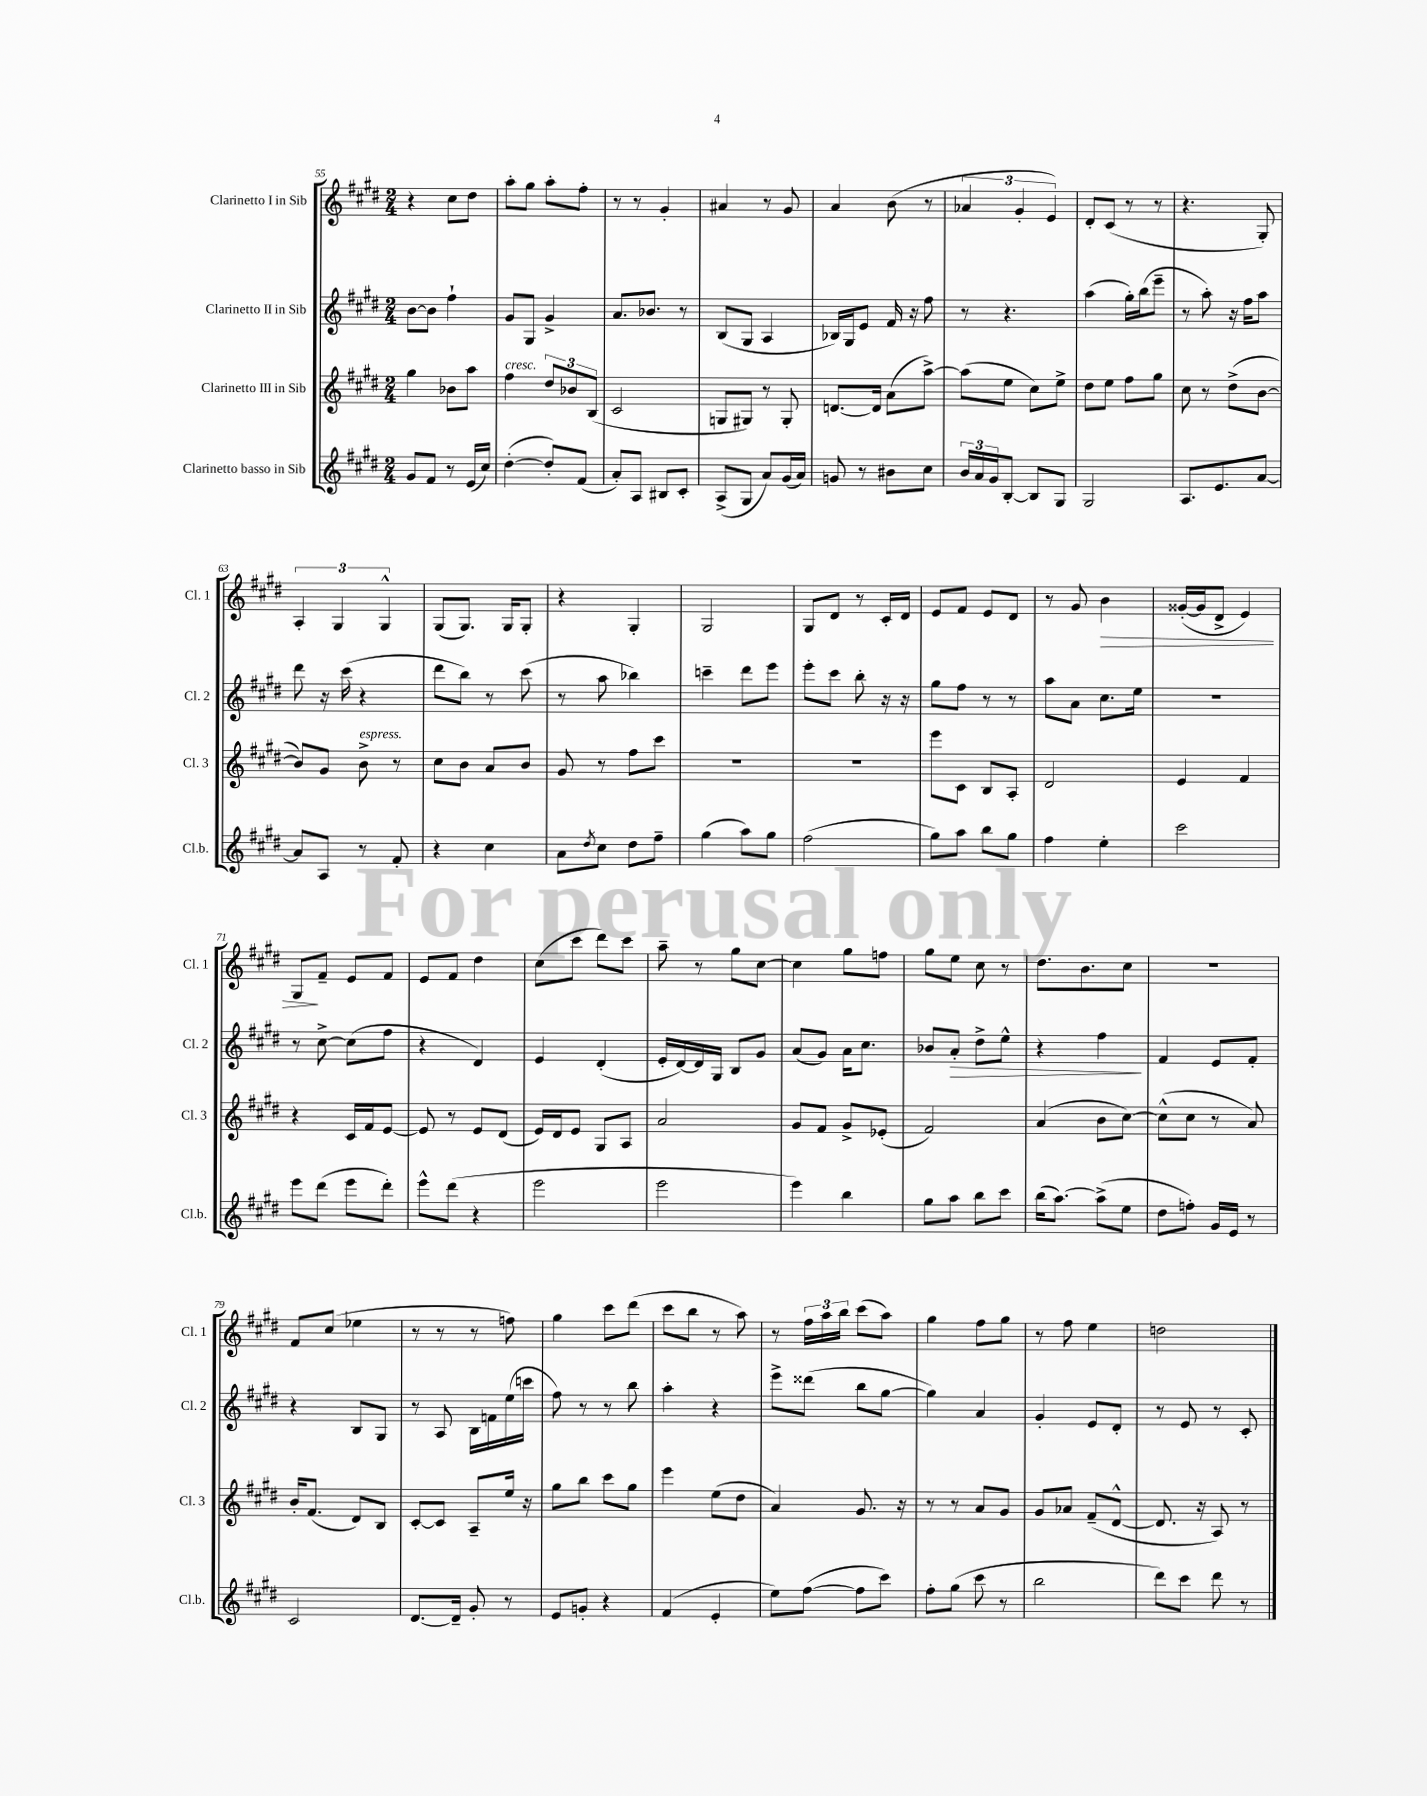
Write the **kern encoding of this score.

**kern	**kern	**kern	**kern
*staff4	*staff3	*staff2	*staff1
*clefG2	*clefG2	*clefG2	*clefG2
*k[f#c#g#d#]	*k[f#c#g#d#]	*k[f#c#g#d#]	*k[f#c#g#d#]
*M2/4	*M2/4	*M2/4	*M2/4
8g#/L	4gg#\	[8b\L	4r
8f#/J	.	8b\]J	.
8r	8b-\L	4ff#`\	8cc#\L
(16e/LL	8aa\J	.	8dd#\J
16cc#/JJ)	.	.	.
=	=	=	=
([4dd#'\	4ff#\	8g#/L	8aa'\L
.	.	8G#/J	8gg#\J
8dd#'/]L)	12dd#/L	4g#^/	8aa'\L
.	12b-/	.	.
(8f#/J	.	.	8ff#'\J
.	(12B/J	.	.
=	=	=	=
8a'/L)	2c#/	8.a/L	8r
8A/J	.	.	8r
.	.	8.b-/J	.
8B#/L	.	.	4g#'/
8c#'/J	.	8r	.
=	=	=	=
(8A^/L	8G/L	(8B/L	4a#/
8G#/J	8G#/J)	8G#/J	.
8a/L)	8r	4A/	8r
(16g#/L	8G#'/	.	8g#/
16a/JJ)	.	.	.
=	=	=	=
8g/	[8.d/L	16B-/LL)	4a/
.	.	16G#/J	.
8r	.	8e/J	.
.	16d/]Jk	.	.
8b#\L	(8a\L	16f#/	(8b\
.	.	16r	.
8cc#\J	[8aa^\J)	8ff#\	8r
=	=	=	=
24b/LL	(8aa\]L	8r	6a-/
24a/	.	.	.
24g#/J	.	.	.
[8B'/J	8ee\J	4.r	.
.	.	.	6g#'/
8B/]L	8cc#\L)	.	.
.	.	.	6e/)
8G#/J	8ee^\J	.	.
=	=	=	=
2G#/	8dd#\L	(4aa\	8d#'/L
.	8ee\J	.	(8c#/J
.	8ff#\L	16gg#'\LL)	8r
.	.	(16bb\J	.
.	8gg#\J	8eee~\J	8r
=	=	=	=
8.A/L	8cc#\	8r	4.r
.	8r	8aa'\)	.
8.e/	.	.	.
.	(8dd#^\L	16r	.
.	.	16ff#\LK	.
[8a/J	[8b\J	8aa\J	8G#'/)
=	=	=	=
8a/]L	8b/]L)	8ddd#\	6A'/
8A/J	8g#/J	16r	.
.	.	.	6G#/
.	.	(16ccc#\	.
8r	8b^\	4r	.
.	.	.	6G#^^/
8f#'/	8r	.	.
=	=	=	=
4r	8cc#\L	8ddd#\L	(8G#/L
.	8b\J	8bb\J)	8.G#/J)
4cc#\	8a/L	8r	.
.	.	.	16G#/LK
.	8b/J	(8ccc#\	8G#'/J
=	=	=	=
8a\L	8g#/	8r	4r
8qdd#/	.	.	.
8cc#\J	8r	8aa\	.
8dd#\L	8ff#\L	4bb-\)	4G#'/
8ff#~\J	8ccc#\J	.	.
=	=	=	=
(4gg#\	2r	4ccc~\	2G#/
8aa\L)	.	8ddd#\L	.
8gg#\J	.	8eee\J	.
=	=	=	=
(2ff#\	2r	8eee'\L	8G#/L
.	.	8ccc#\J	8d#/J
.	.	8bb'\	8r
.	.	16r	16c#'/LL
.	.	16r	16d#/JJ
=	=	=	=
8gg#\L)	8eee\L	8gg#\L	8e/L
8aa\J	8c#\J	8ff#\J	8f#/J
8bb\L	8B/L	8r	8e/L
8gg#\J	8A'/J	8r	8d#/J
=	=	=	=
4ff#\	2d#/	8aa\L	8r
.	.	8a\J	8g#/
4ee'\	.	8.cc#\L	4b\
.	.	16ee\Jk	.
=	=	=	=
2ccc#\	4e/	2r	([16g##'/LL
.	.	.	16g##/]J
.	.	.	8d#^/J
.	4f#/	.	4e/)
=	=	=	=
8eee\L	4r	8r	8G#/L
(8ddd#\J	.	[8cc#^\	8f#~/J
8eee\L	16c#/LL	(8cc#\]L	8e/L
.	16f#/J	.	.
8ddd#'\J)	[8e/J	8ff#\J	8f#/J
=	=	=	=
8eee^^\L	8e/]	4r	8e/L
(8ddd#\J	8r	.	8f#/J
4r	8e/L	4d#/)	4dd#\
.	(8d#/J	.	.
=	=	=	=
2eee\	16e/LL)	4e/	(8cc#\L
.	16d#/J	.	.
.	8e/J	.	8ccc#\J
.	8G#/L	(4d#'/	8ddd#\L)
.	8A/J	.	8ccc#\J
=	=	=	=
2eee\	2a/	16e'/LL	8aa~\
.	.	[16d#/)	.
.	.	16d#/]	8r
.	.	16G#/JJ	.
.	.	8B/L	8gg#\L
.	.	8g#/J	[8cc#\J
=	=	=	=
4eee\)	8g#/L	(8a/L	4cc#\]
.	8f#/J	8g#/J)	.
4bb\	8g#^/L	16a\LK	8gg#\L
.	.	8.cc#\J	.
.	(8e-'/J	.	8ff\J
=	=	=	=
8gg#\L	2f#/)	8b-/L	8gg#\L
8aa\J	.	8a'/J	8ee\J
8bb\L	.	8dd#^\L	8cc#\
8ccc#\J	.	8ee^^\J	8r
=	=	=	=
(16bb\LK	(4a/	4r	8.dd#\L
[8.aa\J)	.	.	.
.	.	.	8.b\
(8aa^\]L	8b\L	4ff#\	.
8ee\J	[8cc#\J)	.	8cc#\J
=	=	=	=
8dd#\L	(8cc#^^\]L	4f#/	2r
8ff'\J)	8cc#\J	.	.
16g#/LL	8r	8e/L	.
16e/JJ	.	.	.
8r	8a/)	8f#'/J	.
=	=	=	=
2c#/	16b'/LK	4r	8f#/L
.	(8.f#/J	.	.
.	.	.	(8cc#/J
.	8d#/L)	8B/L	4ee-\
.	8B/J	8G#/J	.
=	=	=	=
[8.d#/L	[8c#'/L	8r	8r
.	8c#/]J	8A/	8r
16d#~/]Jk	.	.	.
8g#'/	8A~/L	16B\LL	8r
.	.	16f\	.
8r	16ee/Jk	(16ee\	8ff\)
.	16r	16ccc\JJ	.
=	=	=	=
8e/L	8gg#\L	8ff#\)	4gg#\
8g'/J	8bb\J	8r	.
4r	8ccc#\L	8r	8ccc#\L
.	8gg#\J	8bb\	(8ddd#\J
=	=	=	=
(4f#/	4eee\	4aa'\	8ccc#\L
.	.	.	8bb\J
4e'/	(8ee\L	4r	8r
.	8dd#\J	.	8aa\)
=	=	=	=
8ee\L)	4a/)	8eee^\L	8r
([8ff#\J	.	(8ddd##\J	24ff#\LL
.	.	.	24aa\
.	.	.	24bb\JJ
8ff#\]L	8.g#/	8bb\L	(8ccc#\L
8ccc#\J)	.	[8gg#\J	8aa\J)
.	16r	.	.
=	=	=	=
8ff#'\L	8r	4gg#\])	4gg#\
(8gg#\J	8r	.	.
8ccc#\	8a/L	4a/	8ff#\L
8r	8g#/J	.	8gg#\J
=	=	=	=
2bb\	8g#/L	4g#'/	8r
.	8a-/J	.	8ff#\
.	(8f#~/L	8e/L	4ee\
.	[8d#^^/J	8d#'/J	.
=	=	=	=
8ddd#\L)	8.d#/]	8r	2dd\
8ccc#\J	.	8e/	.
.	16r	.	.
8ddd#\	8A/)	8r	.
8r	8r	8c#'/	.
==	==	==	==
*-	*-	*-	*-
